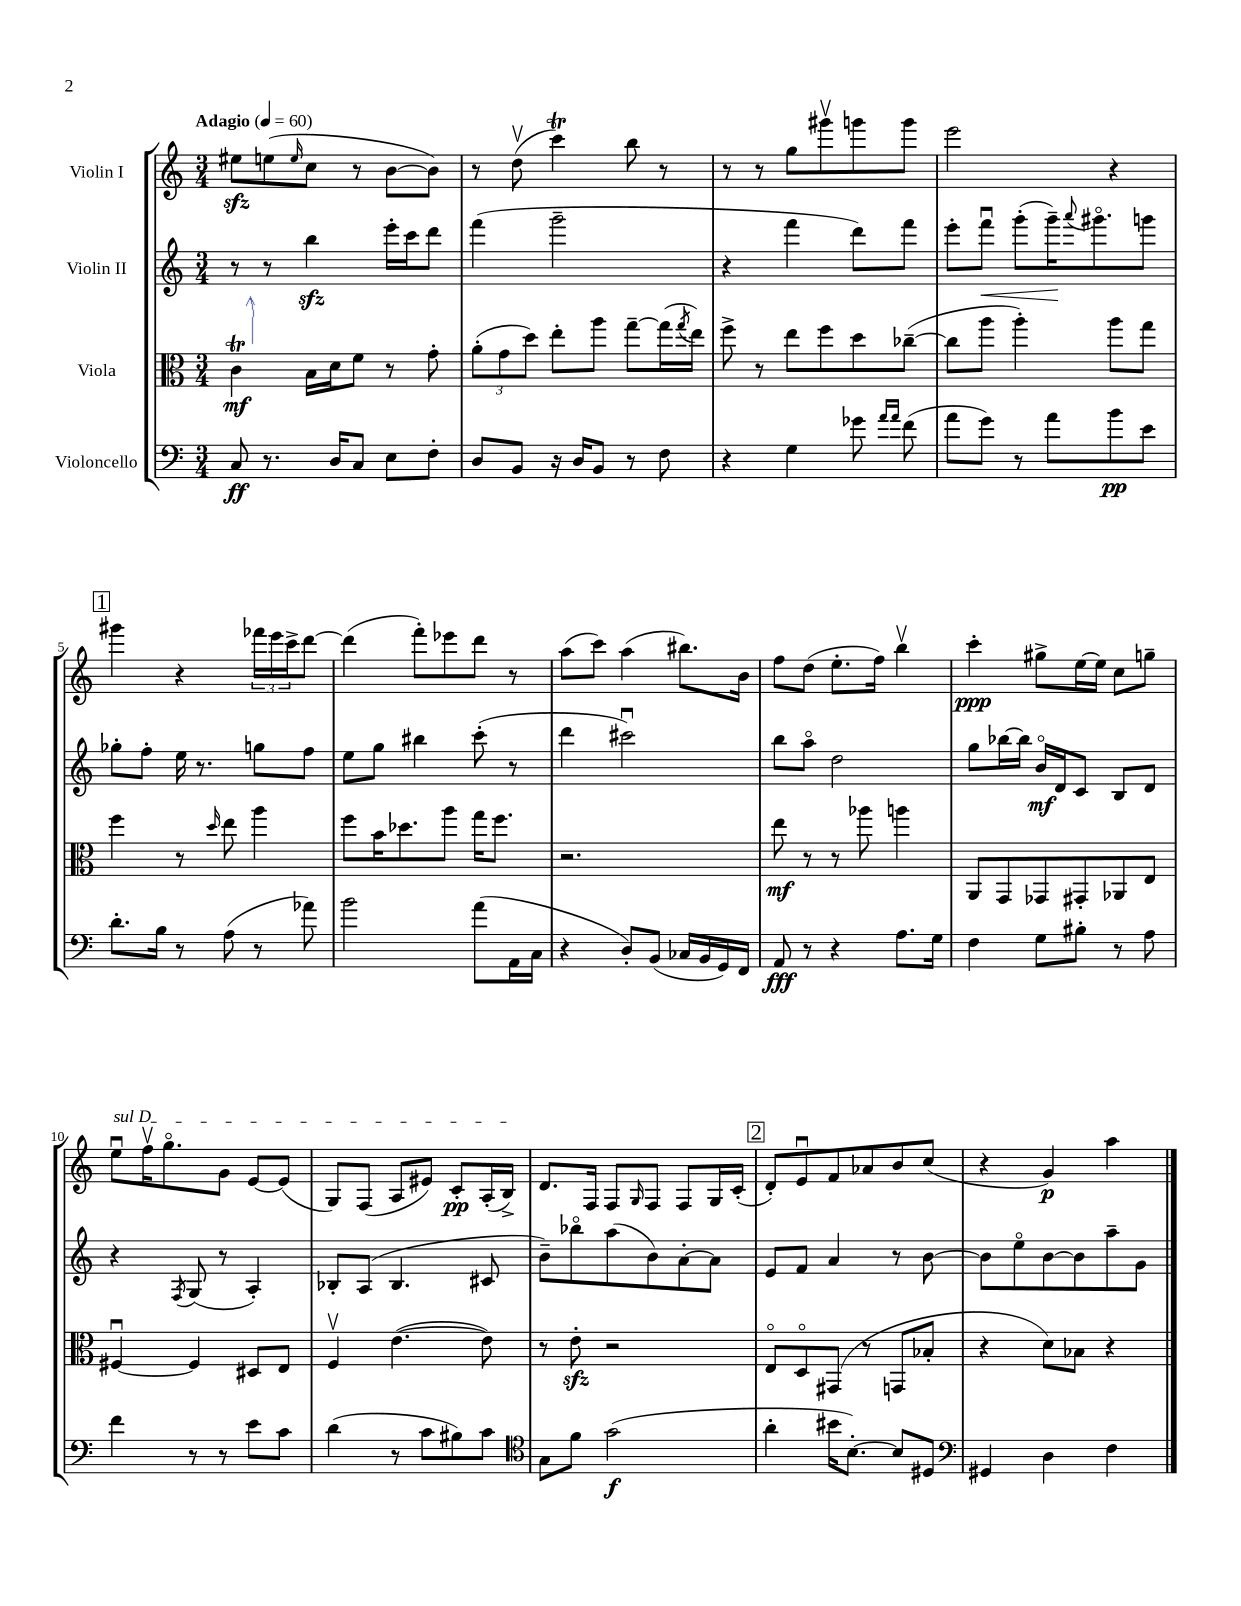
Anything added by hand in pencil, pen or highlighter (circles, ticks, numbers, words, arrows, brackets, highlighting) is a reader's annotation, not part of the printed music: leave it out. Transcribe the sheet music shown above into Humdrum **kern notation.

**kern	**dynam	**kern	**dynam	**kern	**dynam	**kern	**dynam
*part4	*part4	*part3	*part3	*part2	*part2	*part1	*part1
*staff4	*staff4	*staff3	*staff3	*staff2	*staff2	*staff1	*staff1
*I"Violoncello	*	*I"Viola	*	*I"Violin II	*	*I"Violin I	*
*clefF4	*	*clefC3	*	*clefG2	*	*clefG2	*
*k[]	*	*k[]	*	*k[]	*	*k[]	*
*M3/4	*	*M3/4	*	*M3/4	*	*M3/4	*
*MM60	*	*MM60	*	*MM60	*	*MM60	*
=1	=1	=1	=1	=1	=1	=1	=1
!	!	!	!	!	!	!LO:TX:a:B:t=Adagio	!
8C/	ff	4cT\	mf	8r	.	8ee#Xzz\L	.
8.r	.	.	.	8r	.	(8een\	.
.	.	.	.	.	.	16qqee/	.
.	.	16B\LL	.	4bbzz\	.	8cc\J	.
16D/KL	.	16d\J	.	.	.	.	.
8C/J	.	8f\J	.	.	.	8r	.
8E\L	.	8r	.	16eee'\LL	.	[8b\L	.
.	.	.	.	16ccc\J	.	.	.
8F'\J	.	8g'\	.	8ddd\J	.	8b\J])	.
=2	=2	=2	=2	=2	=2	=2	=2
8D/L	.	(12a'\L	.	(4fff\	.	8r	.
.	.	12g\	.	.	.	.	.
8BB/J	.	.	.	.	.	(8ddv\	.
.	.	12dd\J)	.	.	.	.	.
16r	.	8ee'\L	.	2ggg~\	.	4cccT\)	.
16D/KL	.	.	.	.	.	.	.
8BB/J	.	8aa\J	.	.	.	.	.
8r	.	[8gg~\L	.	.	.	8bb\	.
8F\	.	(16gg\L]	.	.	.	8r	.
.	.	8qgg/	.	.	.	.	.
.	.	16ee\JJ)	.	.	.	.	.
=3	=3	=3	=3	=3	=3	=3	=3
4r	.	8ff^\	.	4r	.	8r	.
.	.	8r	.	.	.	8r	.
4G\	.	8ee\L	.	4fff\	.	8gg\L	.
.	.	8ff\	.	.	.	8ggg#Xv\	.
8g-X\	.	8dd\	.	8ddd\L)	.	8gggn\	.
16qqa/LL	.	.	.	.	.	.	.
16qqa/JJ	.	.	.	.	.	.	.
(8f\	.	([8cc-X~\J	.	8fff\J	.	8ggg\J	.
=4	=4	=4	=4	=4	=4	=4	=4
8a\L	.	8cc-\L]	.	8eee'\L	.	2eee\	.
!	!	!	!	!	!LO:HP:b	!	!
8g\J)	.	8aa\J	.	8fffu\J	<	.	.
8r	.	4aa'\)	.	(8ggg'\L	.	.	.
8a\L	.	.	.	16ggg~\K)	.	.	.
.	.	.	.	8qqaaa/	.	.	.
.	.	.	.	8.ggg#X\	[	.	.
8b\	pp	8aa\L	.	.	.	4r	.
8e\J	.	8gg\J	.	8gggn\J	.	.	.
!!LO:LB:g=z
!!LO:REH:place=s1:t=1
=5	=5	=5	=5	=5	=5	=5	=5
8.d'\L	.	4ff\	.	8gg-X'\L	.	4ggg#X\	.
.	.	.	.	8ff'\J	.	.	.
16B\Jk	.	.	.	.	.	.	.
8r	.	8r	.	16ee\	.	4r	.
.	.	.	.	8.r	.	.	.
.	.	16qqdd/	.	.	.	.	.
(8A\	.	8ee\	.	.	.	.	.
8r	.	4aa\	.	8ggn\L	.	24fff-X\LL	.
.	.	.	.	.	.	24eee\	.
.	.	.	.	.	.	24ccc^\J	.
8a-X\)	.	.	.	8ff\J	.	[8ddd\J	.
=6	=6	=6	=6	=6	=6	=6	=6
2b\	.	8ff\L	.	8ee\L	.	(4ddd\]	.
.	.	16b\K	.	8gg\J	.	.	.
.	.	8.dd-X\	.	.	.	.	.
.	.	.	.	4bb#X\	.	8fff'\L)	.
.	.	8aa\J	.	.	.	8eee-X\	.
(8a\L	.	16gg\KL	.	(8ccc'\	.	8ddd\J	.
.	.	8.ff\J	.	.	.	.	.
16AA\L	.	.	.	8r	.	8r	.
16C\JJ	.	.	.	.	.	.	.
=7	=7	=7	=7	=7	=7	=7	=7
4r	.	2.r	.	4ddd\	.	(8aa\L	.
.	.	.	.	.	.	8ccc\J)	.
8D'/L)	.	.	.	2ccc#Xu\)	.	(4aa\	.
(8BB/J	.	.	.	.	.	.	.
16C-X/LL	.	.	.	.	.	8.bb#X\L)	.
16BB/	.	.	.	.	.	.	.
16GG/)	.	.	.	.	.	.	.
16FF/JJ	.	.	.	.	.	16b\Jk	.
=8	=8	=8	=8	=8	=8	=8	=8
8AA/	fff	8ee\	mf	8bb\L	.	8ff\L	.
8r	.	8r	.	8aa\J	.	(8dd\J	.
4r	.	8r	.	2dd\	.	8.ee'\L	.
.	.	8aa-X\	.	.	.	.	.
.	.	.	.	.	.	16ff\Jk)	.
8.A\L	.	4aan\	.	.	.	4bbv\	.
16G\Jk	.	.	.	.	.	.	.
=9	=9	=9	=9	=9	=9	=9	=9
4F\	.	8AA/L	.	8gg\L	.	4ccc'\	ppp
.	.	8GG/	.	[16bb-X\L	.	.	.
.	.	.	.	16bb-\JJ]	.	.	.
8G\L	.	8GG-X/	.	16b/LL	mf	8gg#X^\L	.
.	.	.	.	16d/J	.	.	.
8B#X'\J	.	8GG#X'/	.	8c/J	.	[16ee\L	.
.	.	.	.	.	.	16ee\JJ]	.
8r	.	8AA-X/	.	8B/L	.	8cc\L	.
8A\	.	8E/J	.	8d/J	.	8ggn~\J	.
!!LO:LB:g=z
=10	=10	=10	=10	=10	=10	=10	=10
!	!	!	!	!	!	!LO:TX:a:i:t=sul D	!
4f\	.	[4F#Xu/	.	4r	.	8eeu\L	.
.	.	.	.	.	.	16ffv\K	.
.	.	.	.	.	.	8.gg\	.
.	.	.	.	8qF/	.	.	.
8r	.	4F#/]	.	(8G/	.	.	.
8r	.	.	.	8r	.	8g\J	.
8e\L	.	8D#X/L	.	4A'/)	.	[8e/L	.
8c\J	.	8E/J	.	.	.	(8e/J]	.
=11	=11	=11	=11	=11	=11	=11	=11
(4d\	.	4Fv/	.	8B-X'/L	.	8G/L)	.
.	.	.	.	(8A/J	.	(8F/J	.
8r	.	([4.e\	.	4.B-/	.	8A/L	.
8c\L	.	.	.	.	.	8e#X/J)	.
8B#X\)	.	.	.	.	.	8c'/L	pp
8c\J	.	8e\])	.	8c#X/	.	(16A'/L	.
.	.	.	.	.	.	16B^/JJ)	.
=12	=12	=12	=12	=12	=12	=12	=12
*clefC4	*	*	*	*	*	*	*
8G\L	.	8r	.	8b~\L)	.	8.d/L	.
8f\J	.	8ezz'\	.	8bb-X\	.	.	.
.	.	.	.	.	.	16F/Jk	.
(2g\	f	2r	.	(8aa\	.	8F/L	.
.	.	.	.	.	.	16qqG/	.
.	.	.	.	8b\)	.	8F/J	.
.	.	.	.	[8a'\	.	8F/L	.
.	.	.	.	8a\J]	.	16G/L	.
.	.	.	.	.	.	(16c'/JJ	.
!!LO:REH:place=s1:t=2
=13	=13	=13	=13	=13	=13	=13	=13
4a'\	.	8E/L	.	8e/L	.	8d'/L)	.
.	.	8D/	.	8f/J	.	8eu/	.
16b#X\KL	.	(8GG#X/J	.	4a/	.	8f/	.
[8.B'\J)	.	.	.	.	.	.	.
.	.	8r	.	.	.	8a-X/	.
8B/L]	.	8GGn/L	.	8r	.	8b/	.
8D#X/J	.	8B-X'/J	.	[8b\	.	(8cc/J	.
=14	=14	=14	=14	=14	=14	=14	=14
*clefF4	*	*	*	*	*	*	*
4GG#X/	.	4r	.	8b\L]	.	4r	.
.	.	.	.	8ee\	.	.	.
4D\	.	8d\L)	.	[8b\	.	4g/)	p
.	.	8B-X\J	.	8b\]	.	.	.
4F\	.	4r	.	8aa~\	.	4aa\	.
.	.	.	.	8g\J	.	.	.
==	==	==	==	==	==	==	==
*-	*-	*-	*-	*-	*-	*-	*-
